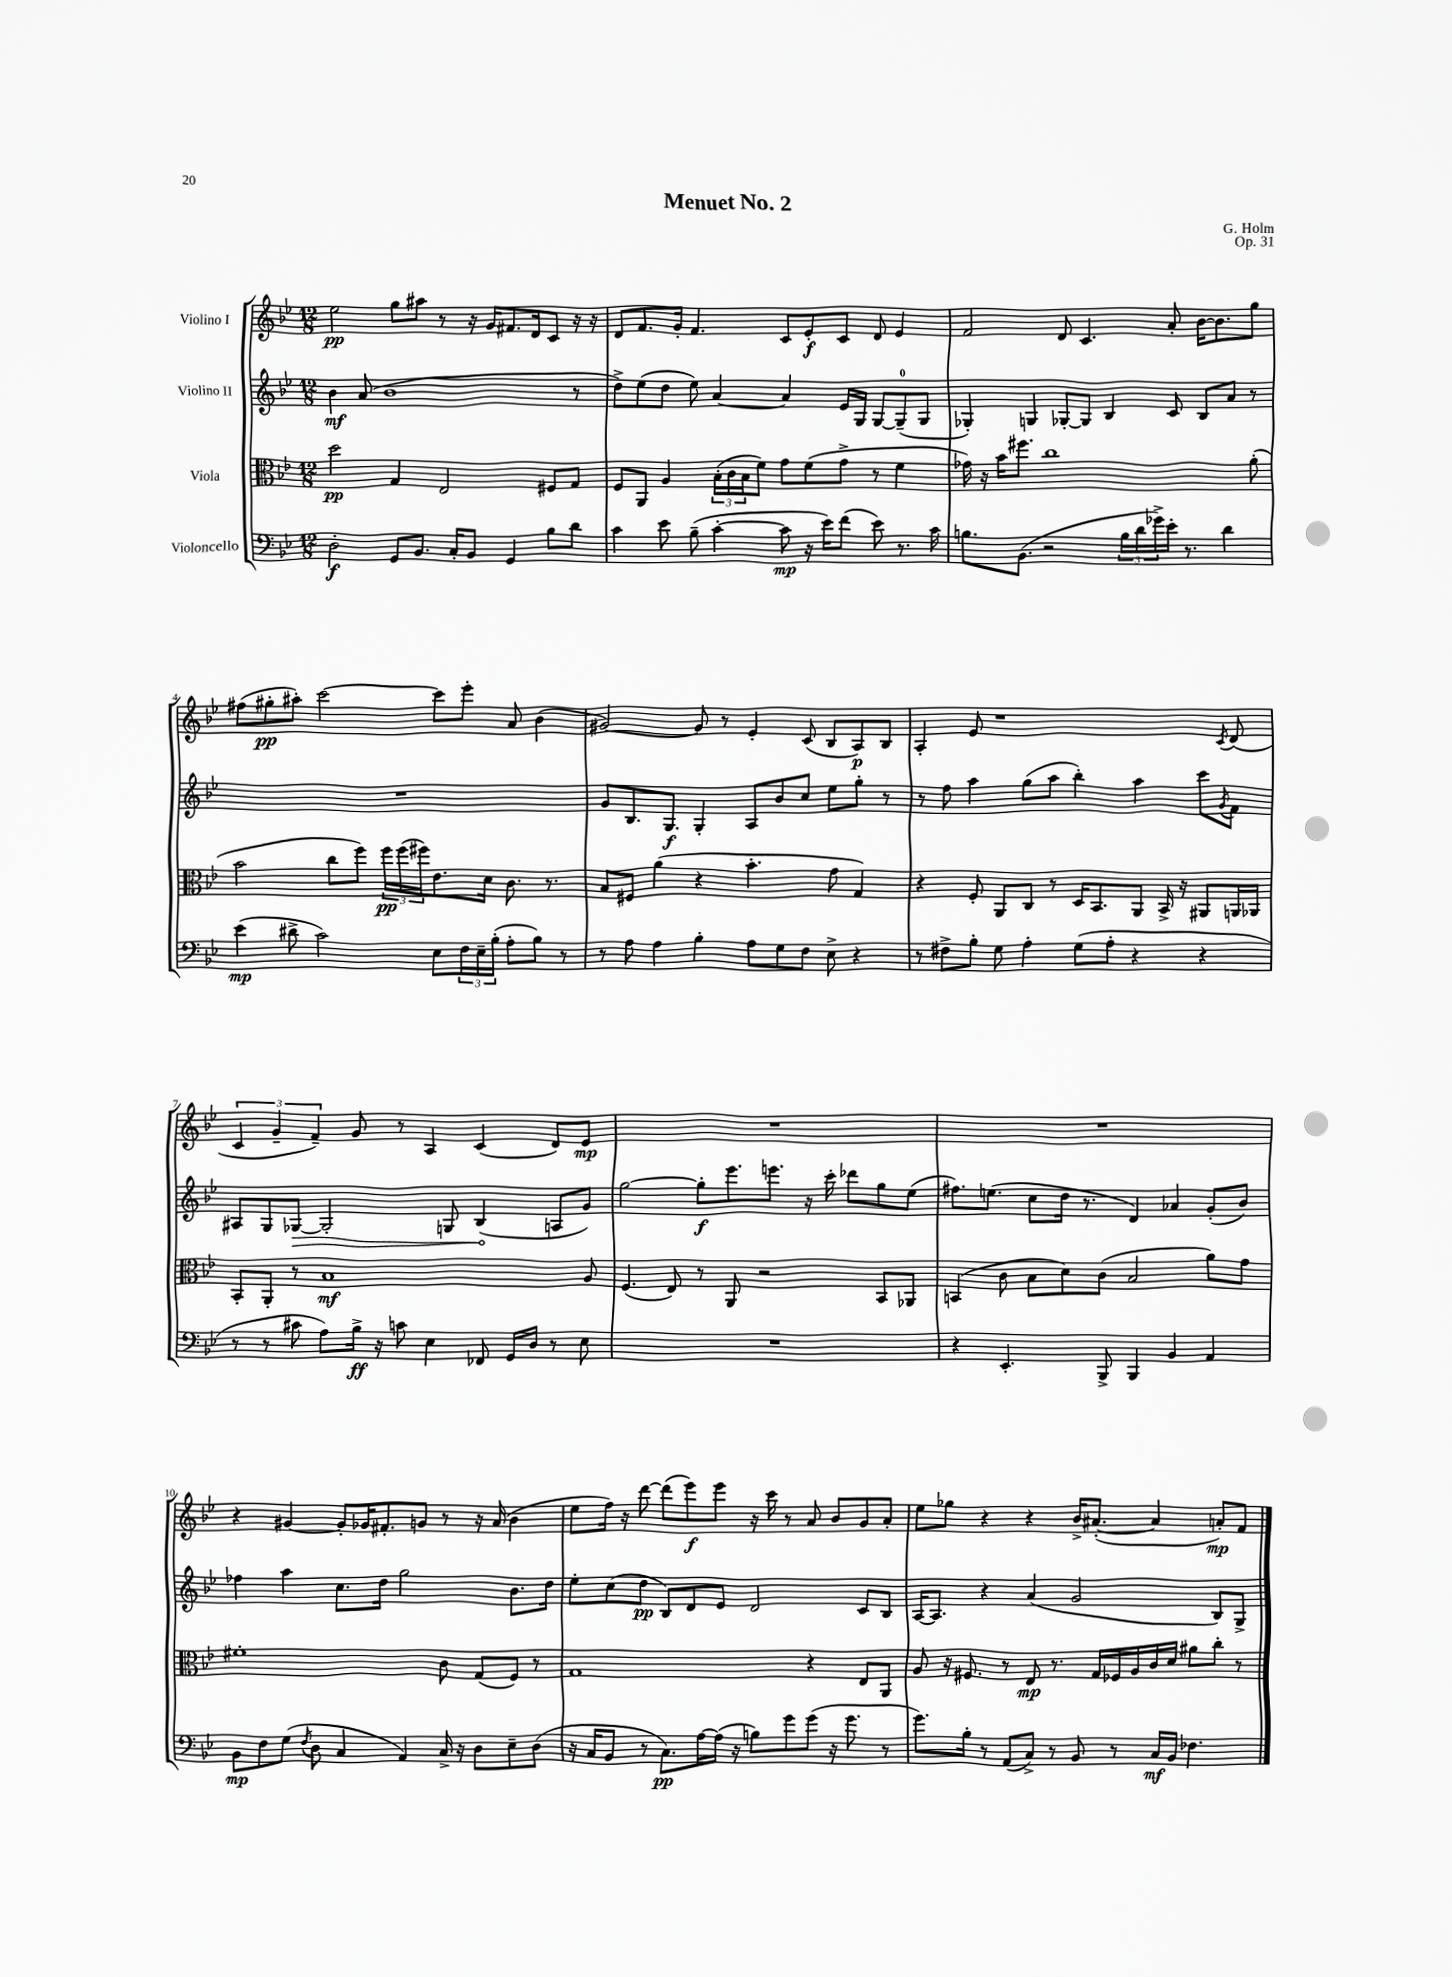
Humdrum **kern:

**kern	**dynam	**kern	**dynam	**kern	**dynam	**kern	**dynam
*part4	*part4	*part3	*part3	*part2	*part2	*part1	*part1
*staff4	*staff4	*staff3	*staff3	*staff2	*staff2	*staff1	*staff1
*I"Violoncello	*	*I"Viola	*	*I"Violino II	*	*I"Violino I	*
*clefF4	*	*clefC3	*	*clefG2	*	*clefG2	*
*k[b-e-]	*	*k[b-e-]	*	*k[b-e-]	*	*k[b-e-]	*
*M12/8	*	*M12/8	*	*M12/8	*	*M12/8	*
=1	=1	=1	=1	=1	=1	=1	=1
2D'\	f	2dd\	pp	4b-\	mf	2ee-\	pp
.	.	.	.	(8a/	.	.	.
.	.	.	.	1b-	.	.	.
8GG/L	.	4G/	.	.	.	8gg\L	.
8.BB-/J	.	.	.	.	.	8aa#X\J	.
.	.	2E-/	.	.	.	8r	.
16C'/KL	.	.	.	.	.	.	.
8BB-/J	.	.	.	.	.	16r	.
.	.	.	.	.	.	16g/KL	.
4GG/	.	.	.	.	.	8.f#X/	.
.	.	.	.	.	.	16d/k	.
8B-\L	.	8F#X/L	.	.	.	8c/J	.
8d\J	.	8G/J	.	8r	.	16r	.
.	.	.	.	.	.	16r	.
=2	=2	=2	=2	=2	=2	=2	=2
4c\	.	8F/L	.	8dd^\L)	.	8d/L	.
.	.	8AA/J	.	(8ee-\	.	8.f/	.
8e-\	.	4A/	.	8dd\J	.	.	.
.	.	.	.	.	.	16g'/Jk	.
(8B-~\	.	.	.	8ee-\)	.	4.f/	.
[4c'\	.	(24B-'\LL	.	[4a/	.	.	.
.	.	24c\	.	.	.	.	.
.	.	24B-\J	.	.	.	.	.
.	.	8f\J)	.	.	.	.	.
8c\]	mp	8g\L	.	4a/]	.	8c/L	.
16r	.	(8f\	.	.	.	8e-'/	f
16e-\KL)	.	.	.	.	.	.	.
(8f\J	.	8g^\J	.	16e-/LL	.	8c/J	.
.	.	.	.	16G/JJ	.	.	.
8e-\)	.	8r	.	[8G/L	.	8d/	.
8.r	.	4f\	.	(8G~/]	.	4e-/	.
.	.	.	.	8G/J	.	.	.
16c\	.	.	.	.	.	.	.
=3	=3	=3	=3	=3	=3	=3	=3
8.Bn\L	.	16g-X\)	.	4G-X'/)	.	2f/	.
.	.	16r	.	.	.	.	.
.	.	16b-\KL	.	.	.	.	.
(8.BB-\J	.	8.ff#X\J	.	.	.	.	.
.	.	.	.	4Gn/	.	.	.
2r	.	1cc	.	.	.	.	.
.	.	.	.	[8G-X'/L	.	8d/	.
.	.	.	.	8G-/J]	.	4.c/	.
.	.	.	.	4B-/	.	.	.
24B\LL	.	.	.	.	.	.	.
24d\	.	.	.	.	.	.	.
24g-X^\)	.	.	.	.	.	.	.
16e-'\JJ	.	.	.	8c/	.	8a'/	.
8.r	.	.	.	.	.	.	.
.	.	.	.	8B-/L	.	[16b-\KL	.
.	.	.	.	.	.	8.b-\]	.
4d\	.	.	.	8a/J	.	.	.
.	.	(8a'\	.	8r	.	8gg\J	.
!!LO:LB:g=z
=4	=4	=4	=4	=4	=4	=4	=4
(4e-\	mp	2b-\	.	1.r	.	(8ff#X\L	.
.	.	.	.	.	.	8gg#X'\	pp
8d#X^\	.	.	.	.	.	8aa#X'\J)	.
2c\)	.	.	.	.	.	[2ccc\	.
.	.	8cc\L	.	.	.	.	.
.	.	8ff\J)	.	.	.	.	.
.	.	24ff\LL	pp	.	.	.	.
.	.	(24ff\	.	.	.	.	.
.	.	24ff#X\J)	.	.	.	.	.
8E-\L	.	8.e-\	.	.	.	8ccc\L]	.
24F\L	.	.	.	.	.	8eee-'\J	.
24E-~\	.	.	.	.	.	.	.
.	.	16d\Jk	.	.	.	.	.
(24B-'\JJ	.	.	.	.	.	.	.
8A'\L	.	8.c\	.	.	.	8a/	.
8B-\J)	.	.	.	.	.	(4b-\	.
.	.	8.r	.	.	.	.	.
8r	.	.	.	.	.	.	.
=5	=5	=5	=5	=5	=5	=5	=5
8r	.	8B-/L	.	8g/L	.	[2g#X/)	.
8A\	.	8F#X/J	.	8.B-/	.	.	.
4A\	.	(4a\	.	.	.	.	.
.	.	.	.	8.G/J	f	.	.
4B-'\	.	4r	.	4G'/	.	8g#/]	.
.	.	.	.	.	.	8r	.
8A\L	.	4.b-'\	.	8A/L	.	4e-'/	.
8G\	.	.	.	8b-/	.	.	.
8F\J	.	.	.	8cc/J	.	(8c/	.
8E-^\	.	8g\	.	8ee-\L	.	8B-/L	.
4r	.	4G/)	.	8gg'\J	.	8A/)	p
.	.	.	.	8r	.	8B-/J	.
=6	=6	=6	=6	=6	=6	=6	=6
8r	.	4r	.	8r	.	4A'/	.
8F#X^\L	.	.	.	8ff\	.	.	.
8B-'\J	.	8F'/	.	4aa\	.	8e-/	.
8G\	.	8AA/L	.	.	.	1r	.
4A'\	.	8C/J	.	(8gg\L	.	.	.
.	.	8r	.	8aa\J	.	.	.
(8G\L	.	16D/KL	.	4bb-'\)	.	.	.
.	.	8.BB-/	.	.	.	.	.
8A'\J	.	.	.	.	.	.	.
4r	.	8AA/J	.	4aa\	.	.	.
.	.	16BB-^/	.	.	.	.	.
.	.	16r	.	.	.	.	.
4r	.	8AA#X/L	.	8ccc\L	.	.	.
.	.	.	.	8qg/	.	8qc/	.
.	.	16AAn/L	.	8f\J	.	(8d/	.
.	.	16AA-X/JJ	.	.	.	.	.
!!LO:LB:g=z
=7	=7	=7	=7	=7	=7	=7	=7
8r	.	8BB-'/L	.	8A#X/L	.	6c/	.
8r	.	8AA'/J	.	8G/	.	.	.
.	.	.	.	.	.	6g~/	.
!	!	!	!	!	!LO:HP:b	!	!
8c#X\	.	8r	.	[8G-X/J	>	.	.
.	.	.	.	.	.	6f~/)	.
8A\L)	.	1B-	mf	2G-'/]	.	.	.
16B-^\Jk	ff	.	.	.	.	8g/	.
16r	.	.	.	.	.	.	.
8cn\	.	.	.	.	.	8r	.
4E-\	.	.	.	.	.	4A/	.
.	.	.	.	8Gn/	.	.	.
8FF-X/	.	.	.	(4B-/	.	(4c/	.
16GG/LL	.	.	.	.	.	.	.
16D/JJ	.	.	.	.	.	.	.
8r	.	.	.	8An/L	]	8d/L)	.
8E-\	.	8A/	.	8g/J)	.	8e-/J	mp
=8	=8	=8	=8	=8	=8	=8	=8
1.r	.	(4.F/	.	[2gg\	.	1.r	.
.	.	8E-/)	.	.	.	.	.
.	.	8r	.	8gg'\L]	f	.	.
.	.	8AA/	.	8.eee-\	.	.	.
.	.	2r	.	.	.	.	.
.	.	.	.	8.eeen\J	.	.	.
.	.	.	.	16r	.	.	.
.	.	.	.	16ccc'\	.	.	.
.	.	.	.	8ddd-X\L	.	.	.
.	.	8BB-/L	.	8gg\	.	.	.
.	.	8AA-X/J	.	(8ee-\J	.	.	.
=9	=9	=9	=9	=9	=9	=9	=9
4r	.	(4BBn/	.	8.ff#X\L)	.	1.r	.
.	.	.	.	(8.een\J	.	.	.
4.EE-'/	.	8c\	.	.	.	.	.
.	.	8B-\L	.	8cc\L	.	.	.
.	.	8d\)	.	16dd\Jk	.	.	.
.	.	.	.	8.r	.	.	.
8BBB-^/	.	(8c\J	.	.	.	.	.
4BBB-/	.	2B-/	.	4d/)	.	.	.
4BB-/	.	.	.	4a-X/	.	.	.
4AA/	.	8a\L)	.	(8g'/L	.	.	.
.	.	8g\J	.	8b-/J)	.	.	.
!!LO:LB:g=z
=10	=10	=10	=10	=10	=10	=10	=10
8BB-\L	mp	1f#X'	.	4ff-X\	.	4r	.
8F\	.	.	.	.	.	.	.
(8G\J	.	.	.	4aa\	.	[4g#X/	.
8qF/	.	.	.	.	.	.	.
8D\	.	.	.	.	.	.	.
4C/	.	.	.	8.cc\L	.	8g#'/L]	.
.	.	.	.	.	.	16g-X/K	.
.	.	.	.	16dd\Jk	.	8.f#X'/	.
4AA/)	.	.	.	2gg\	.	.	.
.	.	.	.	.	.	8gn/J	.
16C^/	.	8c\	.	.	.	8r	.
16r	.	.	.	.	.	.	.
8D\L	.	(8G/L	.	.	.	16r	.
.	.	.	.	.	.	(16a/	.
8E-~\	.	8F/J)	.	8.b-\L	.	4b-\	.
(8D\J	.	8r	.	.	.	.	.
.	.	.	.	16dd\Jk	.	.	.
=11	=11	=11	=11	=11	=11	=11	=11
16r	.	1G	.	8ee-'\L	.	8ee-\L	.
16C/KL	.	.	.	.	.	.	.
8BB-/J	.	.	.	(8cc\	.	16ff\Jk)	.
.	.	.	.	.	.	16r	.
8r	.	.	.	8dd\J	pp	[8ddd\	.
8.C\L)	pp	.	.	8B-/L)	.	(8ddd\L]	.
.	.	.	.	8d/	.	8eee-\)	f
[16A\L	.	.	.	.	.	.	.
(16A\JJ]	.	.	.	8e-/J	.	8eee-\J	.
16r	.	.	.	.	.	.	.
8Bn\L)	.	.	.	2d/	.	16r	.
.	.	.	.	.	.	16ccc\	.
8g\	.	.	.	.	.	8r	.
(8g\J	.	4r	.	.	.	8a/	.
16r	.	.	.	.	.	8b-/L	.
8.g\	.	.	.	.	.	.	.
.	.	8E-/L	.	8c/L	.	8g/	.
8r	.	8AA/J	.	8B-/J	.	8a'/J	.
=12	=12	=12	=12	=12	=12	=12	=12
8.g\L)	.	8A/	.	[16A/KL	.	8ee-\L	.
.	.	.	.	8.A/J]	.	.	.
.	.	16r	.	.	.	8gg-X\J	.
16B-'\Jk	.	8.F#X/	.	.	.	.	.
8r	.	.	.	4r	.	4r	.
(8AA/L	.	8r	.	.	.	.	.
8C^/J)	.	8E-/	mp	(4a/	.	4r	.
8r	.	8.r	.	.	.	.	.
8BB-/	.	.	.	2g/	.	16b-^/KL	.
.	.	16G/LL	.	.	.	([8.a#X'/J	.
8r	.	16F-X/	.	.	.	.	.
.	.	16A/	.	.	.	.	.
16C/LL	mf	16c/	.	.	.	4a#/]	.
16BB-/JJ	.	16d/JJ	.	.	.	.	.
4.F-X\	.	8a#X\L	.	.	.	.	.
.	.	8cc'\J	.	8B-/L)	.	8an'/L)	mp
.	.	8r	.	8G^/J	.	8f/J	.
==	==	==	==	==	==	==	==
*-	*-	*-	*-	*-	*-	*-	*-
